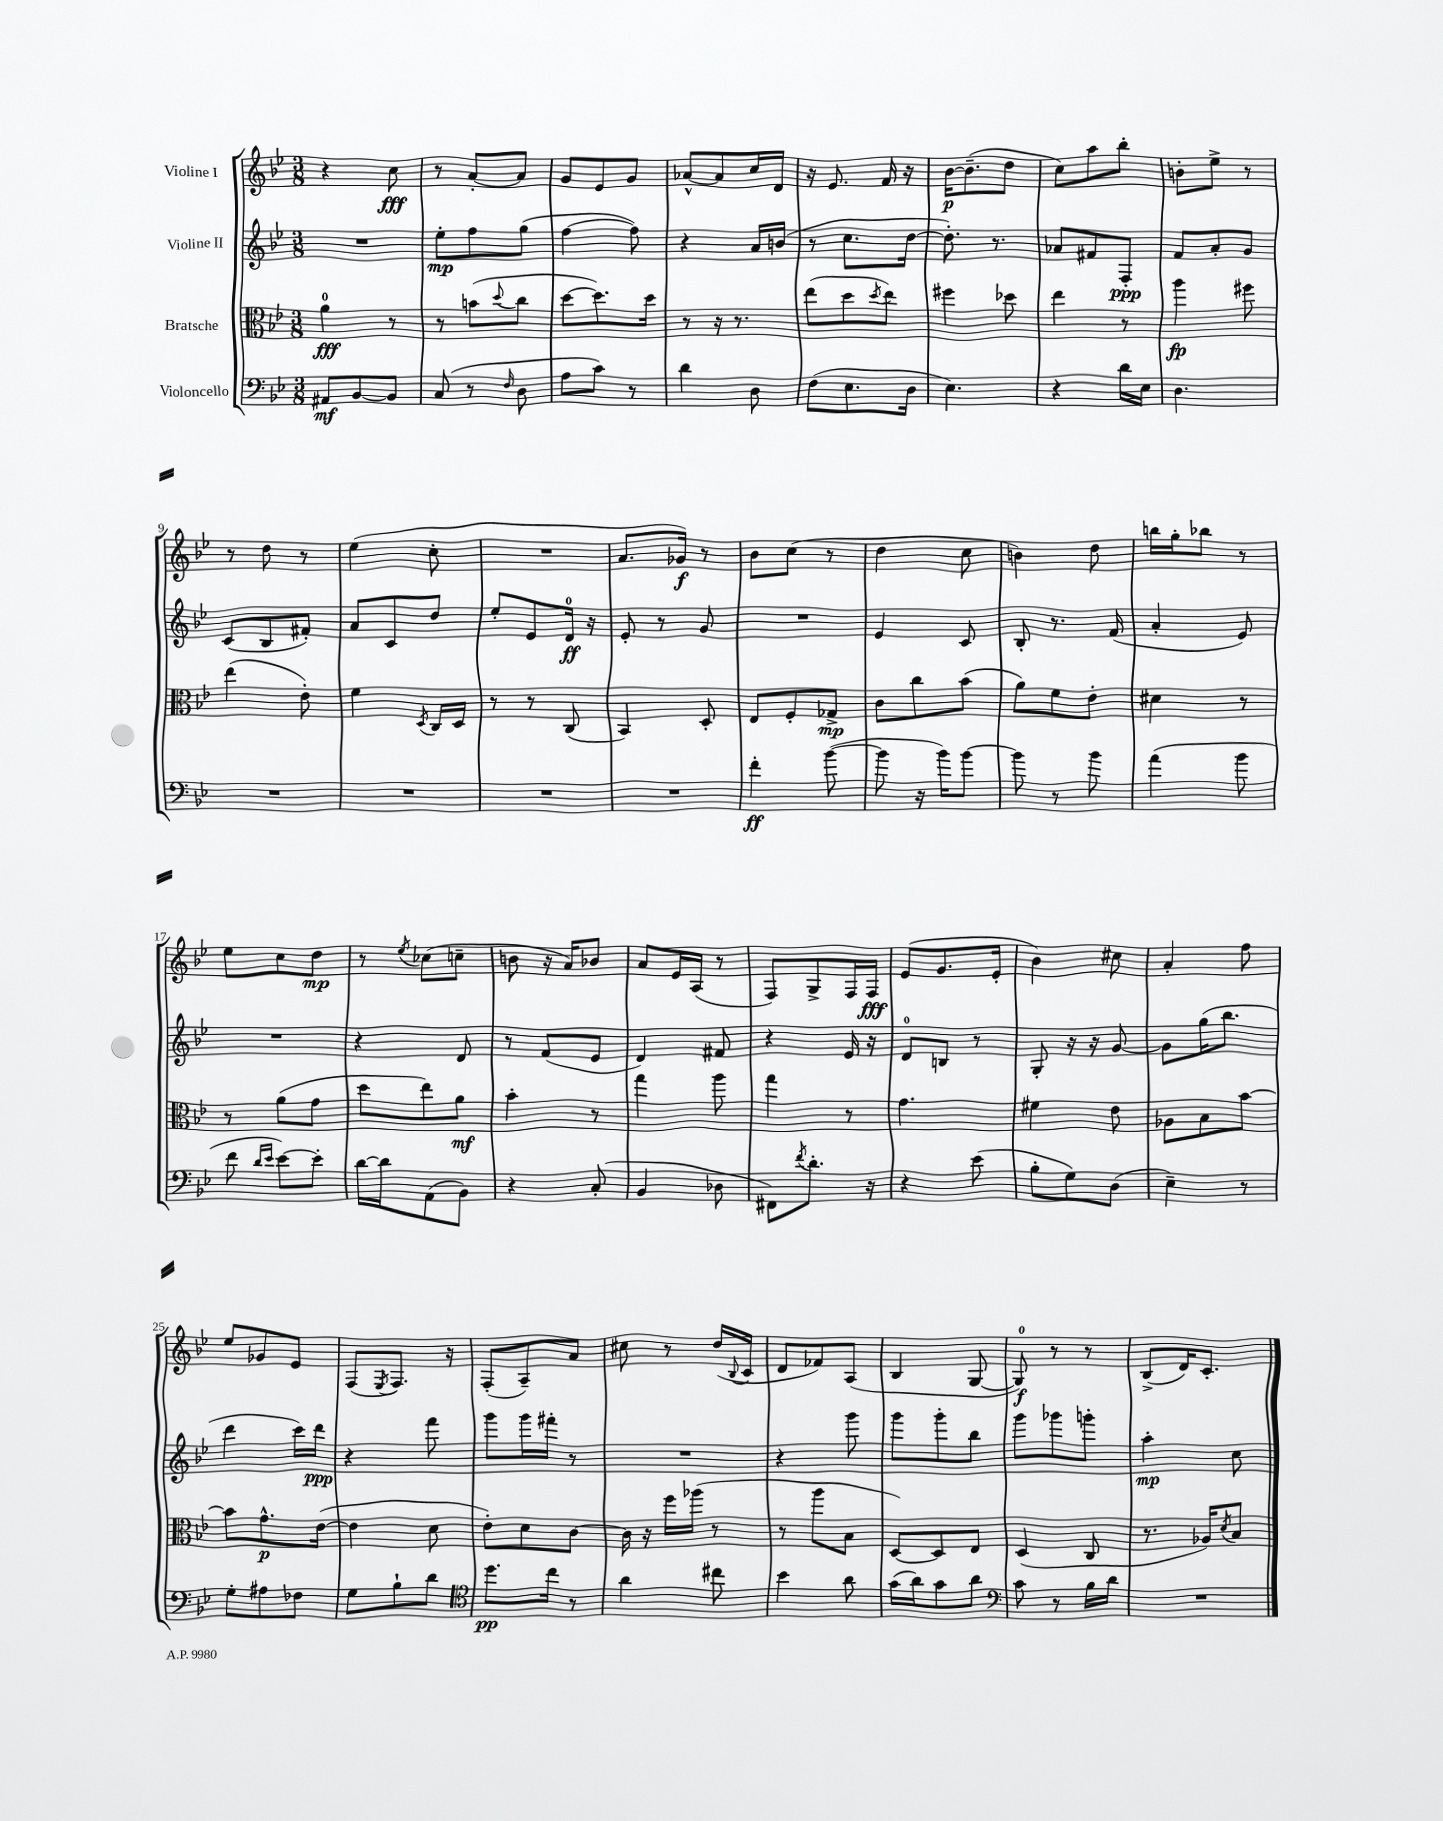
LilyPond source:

<<
\new StaffGroup <<
\new Staff = "s0" \with { instrumentName = "Violine I" } {
    \clef treble \key bes \major \numericTimeSignature \time 3/8
    r4 c''8\fff |
    r8 a'8~-. a'8 |
    g'8 ees'8 g'8 |
    aes'8~-^ aes'8 c''16 d'16 |
    r16 ees'8. f'16 r16 |
    bes'16~\p bes'8.--( d''8 |
    c''8) a''8 bes''8-. |
    b'8-. ees''8-> r8 |
    r8 d''8 r8 |
    ees''4( c''8-. |
    R4. |
    a'8. ges'16\f) r8 |
    bes'8 c''8( r8 |
    d''4 c''8 |
    b'4) d''8 |
    b''16 g''16-. bes''8 r8 |
    ees''8 c''8 d''8\mp |
    r8 \acciaccatura { ees''8 } ces''8( c''8-- |
    b'8 r16 a'16) bes'8 |
    a'8 ees'16 a16( r8 |
    f8) g8-> f16 f16\fff |
    ees'8( g'8. ees'16-. |
    bes'4) cis''8 |
    a'4-. f''8 |
    ees''8 ges'8 ees'8 |
    f8( \acciaccatura { ees8 } f8.) r16 |
    f8-.( a8--) a'8 |
    cis''8 r8 d''16( \appoggiatura { bes8 } c'16 |
    d'8 fes'8) a8( |
    bes4 g8~ |
    g8-0\f) r8 r8 |
    bes8->( d'16) c'8.-. \bar "|." |
}
\new Staff = "s1" \with { instrumentName = "Violine II" } {
    \clef treble \key bes \major \numericTimeSignature \time 3/8
    R4. |
    ees''8-.\mp f''8 g''8( |
    f''4~ f''8) |
    r4 a'16 b'16( |
    r8 c''8. d''16~ |
    d''8.-.) r8. |
    aes'8 fis'8 f8-.\ppp |
    f'8 a'8-. g'8 |
    c'8( bes8 fis'8-.) |
    a'8 c'8 d''8 |
    ees''8-. ees'8 d'16-0\ff r16 |
    ees'8-. r8 g'8 |
    R4. |
    ees'4 c'8 |
    bes8-. r8. f'16( |
    a'4-. ees'8) |
    R4. |
    r4 d'8 |
    r8 f'8( ees'8 |
    d'4) fis'8 |
    r4 ees'16 r16 |
    d'8-0 b8 r8 |
    g8-. r16 r16 g'8~ |
    g'8 g''16( bes''8. |
    d'''4 c'''16) d'''16\ppp |
    r4 f'''8 |
    g'''8 g'''16 fis'''16-. r8 |
    R4. |
    r4 g'''8 |
    g'''8 g'''8-. bes''8 |
    g'''8 ges'''8 g'''8-. |
    a''4-.\mp c''8 \bar "|." |
}
\new Staff = "s2" \with { instrumentName = "Bratsche" } {
    \clef alto \key bes \major \numericTimeSignature \time 3/8
    a'4-0\fff r8 |
    r8 b'8( \appoggiatura { d''8 } c''8 |
    d''8~ d''8.) d''16 |
    r8 r16 r8. |
    ees''8( d''8 \acciaccatura { d''8 } ees''8) |
    fis''4 des''8 |
    ees''4 r8 |
    a''4\fp fis''8 |
    ees''4( ees'8-.) |
    f'4 \acciaccatura { d8 } c16 d16 |
    r8 r8 c8( |
    bes,4) d8-. |
    ees8 f8-. ges8->\mp |
    c'8 c''8 bes'8( |
    a'8) f'8 ees'8-. |
    dis'4 r8 |
    r8 a'8( g'8 |
    d''8 ees''8) a'8\mf |
    bes'4-. r8 |
    g''4 a''8 |
    g''4 r8 |
    g'4. |
    fis'4 ees'8 |
    aes8 bes8 bes'8~ |
    bes'8 g'8.-^\p ees'16~( |
    ees'4 d'8 |
    ees'8-.) d'8 c'8~ |
    c'16 r16 f''16 aes''16( r8 |
    r8 a''8 bes8 |
    d8~) d8 ees8 |
    d4( c8 |
    r8. aes16) \acciaccatura { d'8 } bes8 \bar "|." |
}
\new Staff = "s3" \with { instrumentName = "Violoncello" } {
    \clef bass \key bes \major \numericTimeSignature \time 3/8
    ais,8\mf bes,8~ bes,8 |
    c8( r8 \grace { f16 } d8 |
    a8 c'8) r8 |
    d'4 d8 |
    f8( ees8. d16 |
    ees4.) |
    r4 d'16 ees16 |
    d4. |
    R4. |
    R4. |
    R4. |
    R4. |
    f'4-.\ff bes'8~( |
    bes'8 r16 bes'16) bes'8~ |
    bes'8 r8 bes'8 |
    a'4( bes'8 |
    f'8 \grace { d'16 ees'16 } ees'8~) ees'8-. |
    d'16~ d'16 a,8( bes,8) |
    r4 c8-.( |
    bes,4 des8 |
    fis,8) \acciaccatura { f'8 } d'8.-. r16 |
    r4 ees'8( |
    bes8-. g8) d8( |
    ees4--) r8 |
    g8-. ais8 fes8 |
    g8 bes8-! d'8 |
    \clef tenor d''8.\pp c''16 r8 |
    a'4 cis''8 |
    bes'4 a'8 |
    g'16( a'16) g'8 a'8 |
    \clef bass c'8 r8 bes16 d'16 |
    R4. \bar "|." |
}
>>
>>
